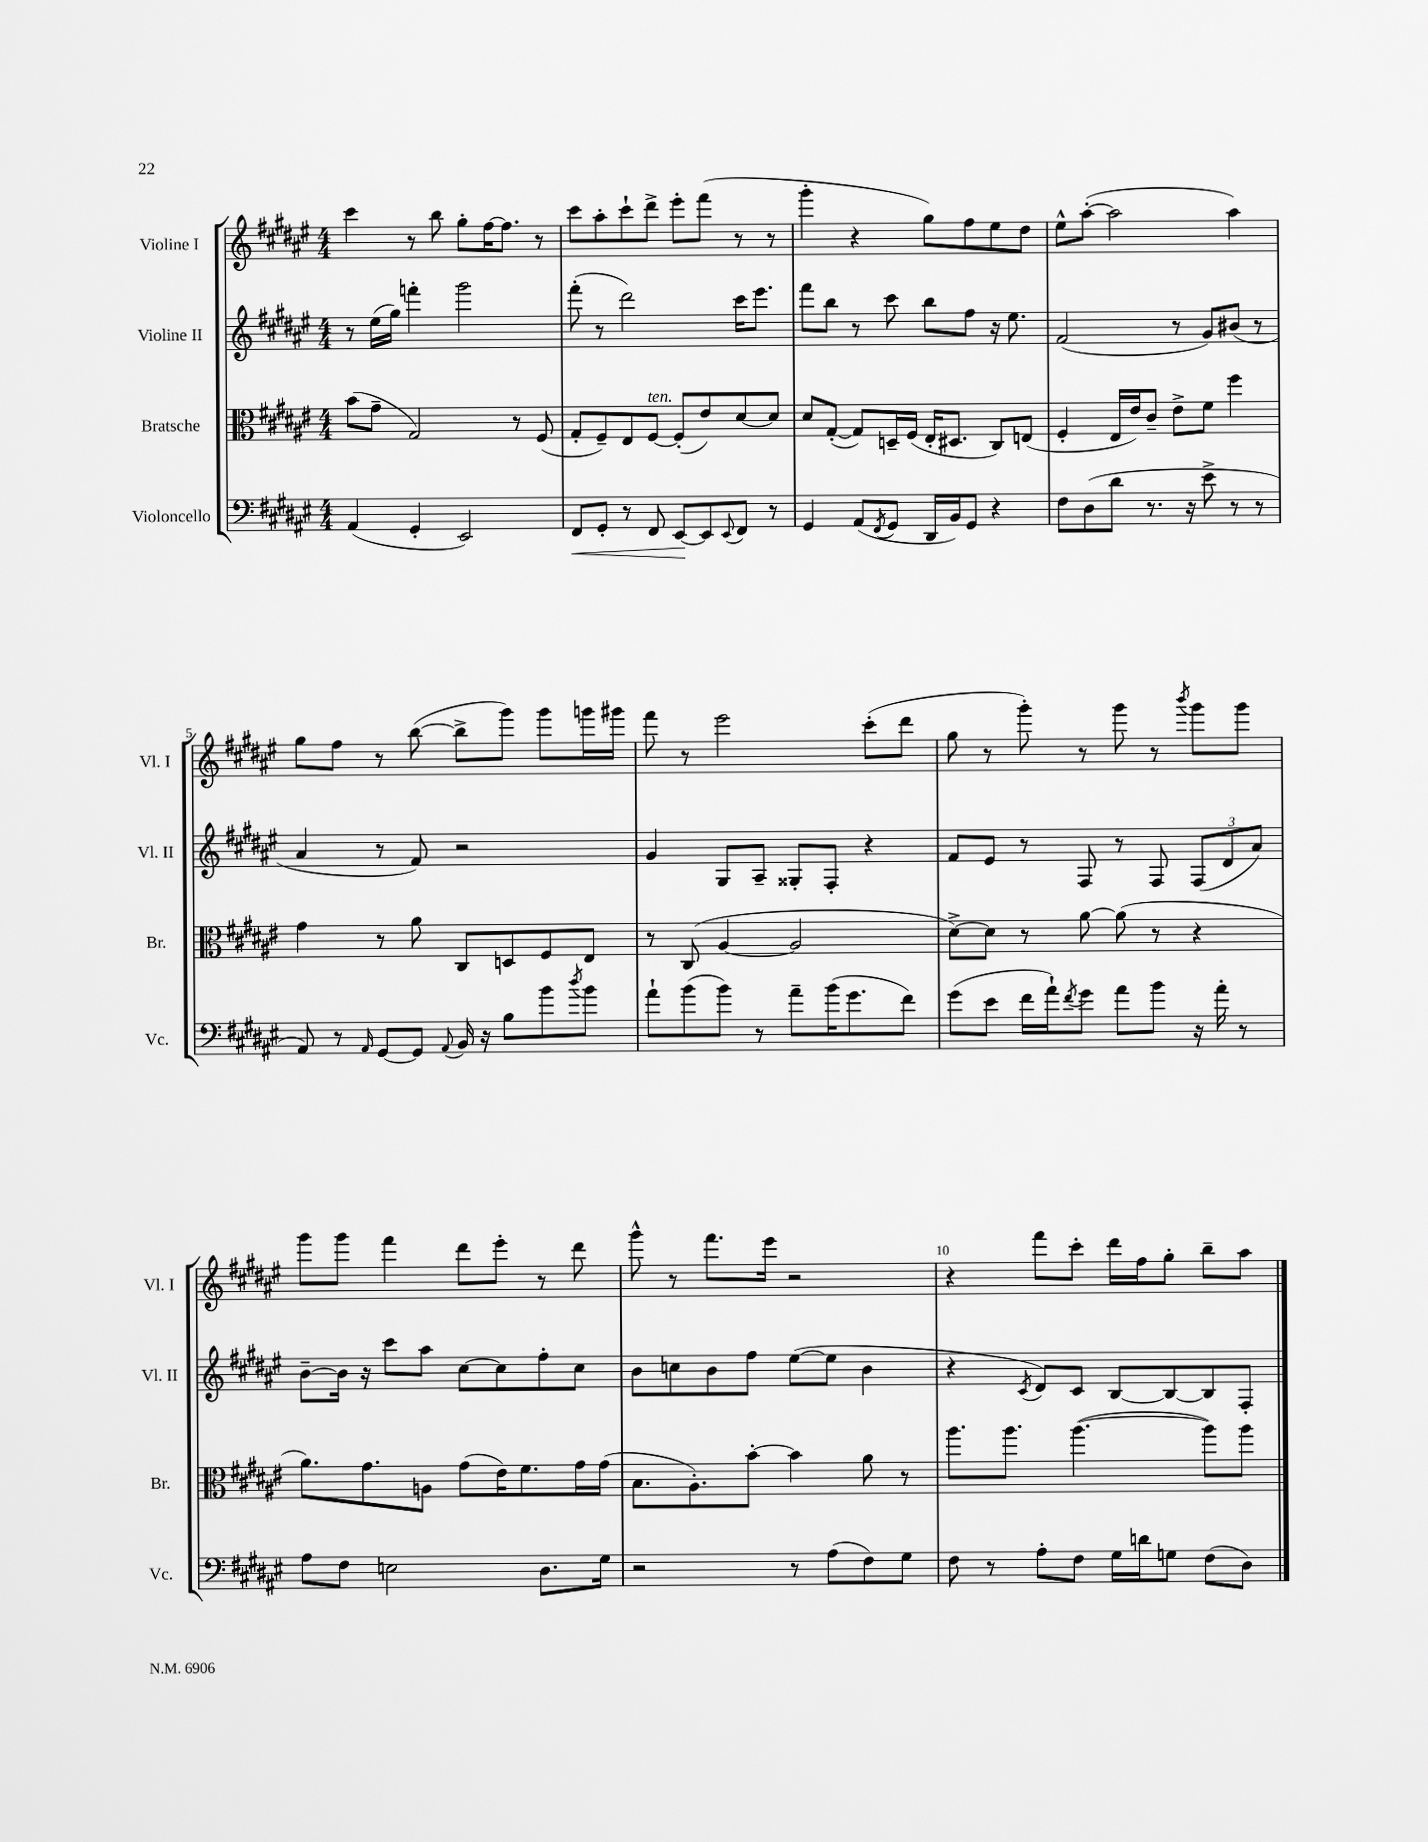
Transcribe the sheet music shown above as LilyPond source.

<<
\new StaffGroup <<
\new Staff = "s0" \with { instrumentName = "Violine I" shortInstrumentName = "Vl. I" } {
    \clef treble \key fis \major \numericTimeSignature \time 4/4
    cis'''4 r8 b''8 gis''8-. fis''16~ fis''8. r8 |
    cis'''8 ais''8-. cis'''8-! dis'''8-> eis'''8-. fis'''8( r8 r8 |
    gis'''4-. r4 gis''8) fis''8 eis''8 dis''8 |
    eis''8-^ ais''8~-.( ais''2 ais''4) |
    gis''8 fis''8 r8 b''8~( b''8-> gis'''8) gis'''8 g'''16 gis'''16 |
    fis'''8 r8 eis'''2 cis'''8-.( dis'''8 |
    gis''8 r8 gis'''8-.) r8 gis'''8 r8 \acciaccatura { b'''8 } gis'''8 gis'''8 |
    gis'''8 gis'''8 fis'''4 dis'''8 eis'''8-. r8 dis'''8 |
    gis'''8-^ r8 fis'''8. eis'''16 r2 |
    r4 fis'''8 cis'''8-. dis'''16 fis''16 gis''8-. b''8-- ais''8 \bar "|." |
}
\new Staff = "s1" \with { instrumentName = "Violine II" shortInstrumentName = "Vl. II" } {
    \clef treble \key fis \major \numericTimeSignature \time 4/4
    r8 eis''16( gis''16) f'''4-. gis'''2 |
    fis'''8-.( r8 dis'''2) cis'''16 eis'''8. |
    fis'''8 b''8 r8 cis'''8 b''8 fis''8 r16 eis''8. |
    fis'2( r8 gis'8) bis'8( r8 |
    ais'4 r8 fis'8) r2 |
    gis'4 gis8 ais8-- gisis8-. fis8-. r4 |
    fis'8 eis'8 r8 fis8 r8 fis8 \tuplet 3/2 { fis8( dis'8 ais'8) } |
    b'8~-- b'16 r16 cis'''8 ais''8 cis''8~ cis''8 fis''8-. cis''8 |
    b'8 c''8 b'8 fis''8 eis''8~( eis''8 b'4 |
    r4 \acciaccatura { cis'8 } dis'8) cis'8 b8~ b8~ b8 fis8-. \bar "|." |
}
\new Staff = "s2" \with { instrumentName = "Bratsche" shortInstrumentName = "Br." } {
    \clef alto \key fis \major \numericTimeSignature \time 4/4
    b'8( gis'8-- gis2) r8 fis8( |
    gis8-. fis8--) eis8 fis8~^\markup { \italic "ten." } fis8-.( eis'8) dis'8~ dis'8 |
    dis'8 gis8~-.( gis8) d16-- fis16( eis16-. dis8. cis8) e8( |
    fis4-. eis16 eis'16) cis'8-- eis'8-> fis'8 fis''4 |
    gis'4 r8 ais'8 cis8 d8 fis8 eis8 |
    r8 cis8( ais4~ ais2 |
    dis'8~->) dis'8 r8 ais'8~ ais'8( r8 r4 |
    ais'8.) gis'8. a8 gis'8( eis'16) fis'8. gis'16 gis'16( |
    b8. ais8.-.) b'8~-. b'4 ais'8 r8 |
    ais''8. ais''8. ais''4.~( ais''8) ais''8 \bar "|." |
}
\new Staff = "s3" \with { instrumentName = "Violoncello" shortInstrumentName = "Vc." } {
    \clef bass \key fis \major \numericTimeSignature \time 4/4
    ais,4( gis,4-. eis,2) |
    fis,8\< gis,8-. r8 fis,8 eis,8~\! eis,8 \appoggiatura { eis,8 } fis,8 r8 |
    gis,4 ais,8( \acciaccatura { fis,8 } gis,8 dis,16 b,16) gis,8 r4 |
    fis8 dis8( dis'8 r8. r16 eis'8-> r8 r8 |
    ais,8) r8 \grace { ais,16 } gis,8~ gis,8 \appoggiatura { ais,8 } b,16 r16 b8 b'8 \acciaccatura { dis''8 } b'8 |
    ais'8-! b'8( b'8) r8 ais'8-- b'16( gis'8. fis'8) |
    gis'8( eis'8 fis'16 ais'16-!) \acciaccatura { fis'8 } gis'8 ais'8 b'8 r16 ais'16-. r8 |
    ais8 fis8 e2 dis8. gis16 |
    r2 r8 ais8( fis8) gis8 |
    fis8 r8 ais8-. fis8 gis16 d'16 g8 fis8( dis8) \bar "|." |
}
>>
>>
\layout { \context { \Score \override BarNumber.break-visibility = ##(#f #t #t) barNumberVisibility = #(every-nth-bar-number-visible 5) } }
